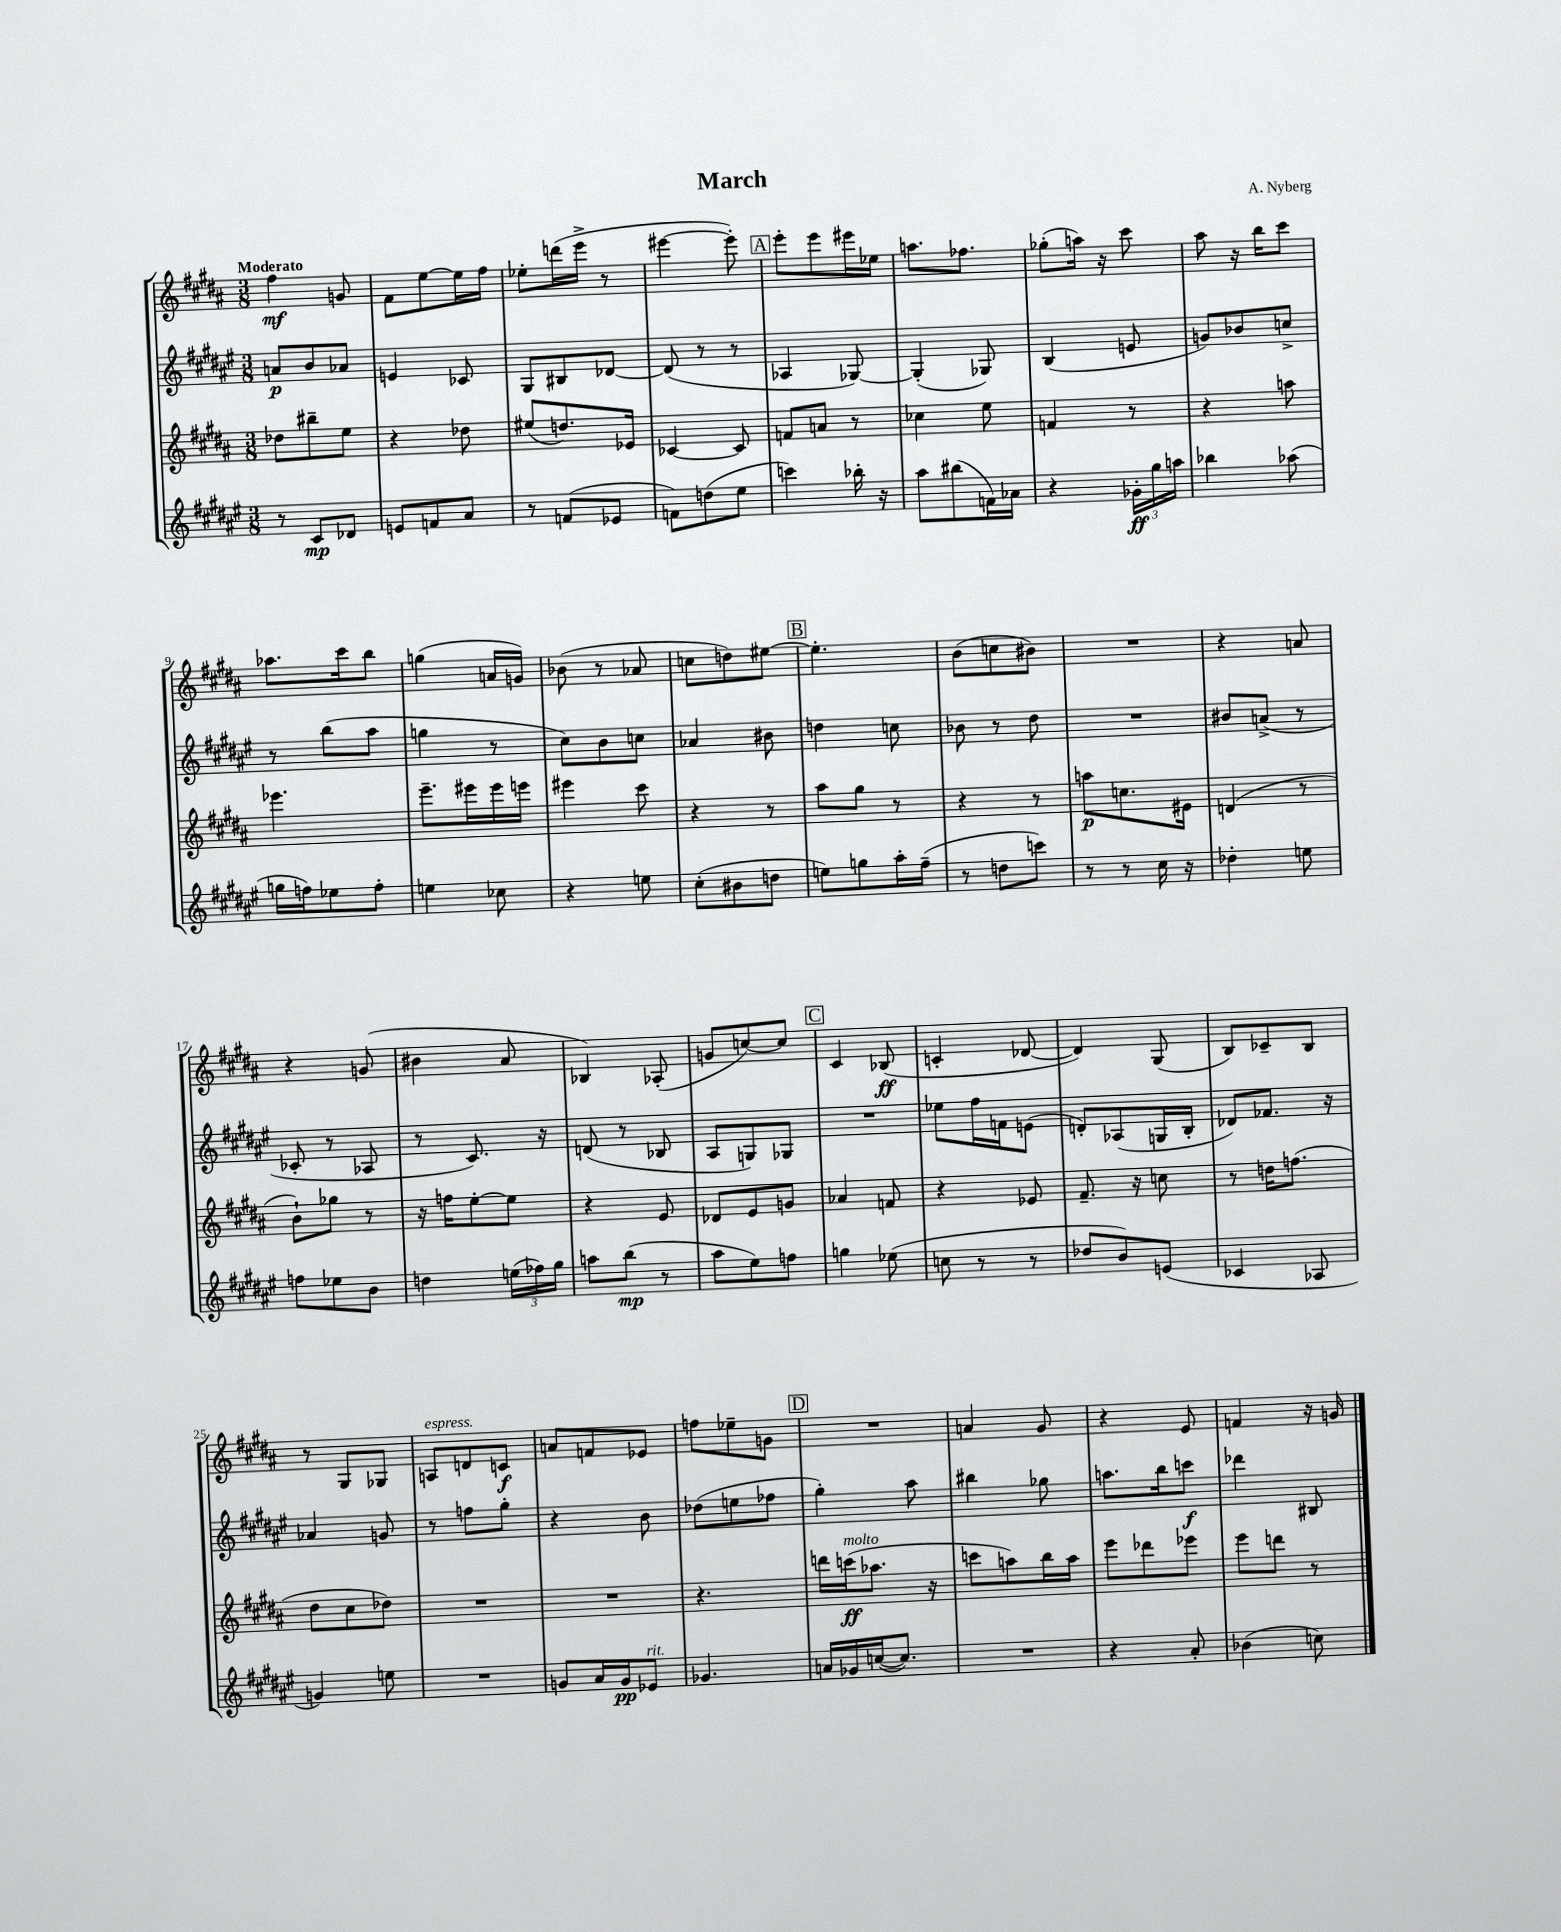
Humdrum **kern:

**kern	**kern	**kern	**kern
*staff4	*staff3	*staff2	*staff1
*clefG2	*clefG2	*clefG2	*clefG2
*k[f#c#g#d#a#e#]	*k[f#c#g#d#a#]	*k[f#c#g#d#a#e#]	*k[f#c#g#d#a#]
*M3/8	*M3/8	*M3/8	*M3/8
8r	8dd-	8a	4ff#
8c#	8bb#~	8b	.
8d-	8ee	8a-	8g
=	=	=	=
8e	4r	4e	8f#
8f	.	.	[8ee
8a#	8dd-	8c-	16ee]
.	.	.	16ff#
=	=	=	=
8r	(8ee#	8G#	8ee-'
(8f	8.dd)	8B#	(16ddd
.	.	.	16eee^
8e-	.	[8d-	8r
.	16e-	.	.
=	=	=	=
8f)	[4c-	(8d-]	[4eee#
(8dd	.	8r	.
8ee#	8c-]	8r	8eee#'])
=	=	=	=
4ccc)	8f	4A-	8eee'
.	8a	.	8eee
16bb-'	8r	[8G-)	16eee#
16r	.	.	16ee-
=	=	=	=
8aa#	4cc-	(4G-']	8.aa
(8bb#	.	.	.
.	.	.	8.ff-
16f)	8ee	8G-)	.
16a-	.	.	.
=	=	=	=
4r	4f	(4B	(8gg-'
.	.	.	16aa)
.	.	.	16r
24g-'	8r	8e	8ccc#
24gg#	.	.	.
24aa	.	.	.
=	=	=	=
4bb-	4r	8g)	8aa#
.	.	8b-	16r
.	.	.	16bb
(8aa-	8aa	8cc^	8ccc#
=	=	=	=
16gg	4.eee-	8r	8.aa-
16ff)	.	.	.
8ee-	.	(8bb	.
.	.	.	16ccc#
8ff'	.	8aa#	8bb
=	=	=	=
4ee	8.eee~	4gg	(4gg
.	16eee#	.	.
8cc-	16eee#	8r	16a
.	16eee	.	16g)
=	=	=	=
4r	4eee#	8cc#)	(8b-
.	.	8b	8r
8ee	8ccc#	8cc	8a-
=	=	=	=
(8cc#'	4r	4a-	8cc
8b#	.	.	8dd)
8dd	8r	8b#	[8ee#
=	=	=	=
8ee)	8aa#	4dd	4.ee#']
8gg	8gg#	.	.
16aa#'	8r	8cc	.
(16ff#~	.	.	.
=	=	=	=
8r	4r	8b-	(8b
8dd	.	8r	8cc
8ccc)	8r	8dd#	8b#)
=	=	=	=
8r	8aa	4.r	4.r
8r	8.cc	.	.
16cc#	.	.	.
16r	16e#	.	.
=	=	=	=
4dd-'	(4d	8b#	4r
.	.	(8a^	.
8ee	8r	8r	8a
=	=	=	=
8ff	8b`)	8c-'	4r
8ee-	8gg-	8r	.
8b	8r	8A-	(8g
=	=	=	=
4dd	16r	8r	4b#
.	16ff	.	.
.	[8ee'	8.c#)	.
(24ee	8ee]	.	8a#
24ff-)	.	.	.
.	.	16r	.
24gg#	.	.	.
=	=	=	=
8aa	4r	(8d	4B-)
(8bb	.	8r	.
8r	8e	8B-	(8A-'
=	=	=	=
8aa#	8d-	8A#	8g
8ee#)	8e	8G)	[8cc)
8ff	8g	8G-	8cc]
=	=	=	=
4gg	4a-	4.r	4c#
(8ee-	8f	.	(8B-
=	=	=	=
8cc	4r	8ee-	4c'
8r	.	16ff#	.
.	.	16f	.
8r	8e-	(8e	[8d-
=	=	=	=
8dd-	8.f#~	8d')	4d-])
8b)	.	(8A-	.
.	16r	.	.
(8e	8cc	16G	(8G#
.	.	16B'	.
=	=	=	=
4c-	8r	8d-)	8B)
.	16dd	8.f-	8c-~
.	(8.ff	.	.
8A-	.	.	8B
.	.	16r	.
=	=	=	=
4g)	8dd#	4a-	8r
.	8cc#	.	8G#
8ee	8dd-)	8g	8G-
=	=	=	=
4.r	4.r	8r	8A
.	.	8ff	8d
.	.	8gg#'	8c
=	=	=	=
8g	4.r	4r	8a
16a#	.	.	8f
16g	.	.	.
8e-	.	8b	8e-
=	=	=	=
4.g-	4.r	(8dd-	8ff
.	.	8ee	8ee-~
.	.	8ff-	8g
=	=	=	=
16a	16ddd	4gg#')	4.r
16g-	(16ccc	.	.
([16cc	8.aa-	.	.
8.cc])	.	.	.
.	.	8aa#	.
.	16r	.	.
=	=	=	=
4.r	8ccc	4bb#	4a
.	8aa)	.	.
.	16bb	8gg-	8g#
.	16aa	.	.
=	=	=	=
4r	8eee	8.aa	4r
.	8ddd-	.	.
.	.	16bb	.
8a#'	8eee-	8ccc	8e
=	=	=	=
(4b-	8eee	4ddd-	4f
.	8ddd	.	.
8cc)	8r	8B#	16r
.	.	.	16g
==	==	==	==
*-	*-	*-	*-
